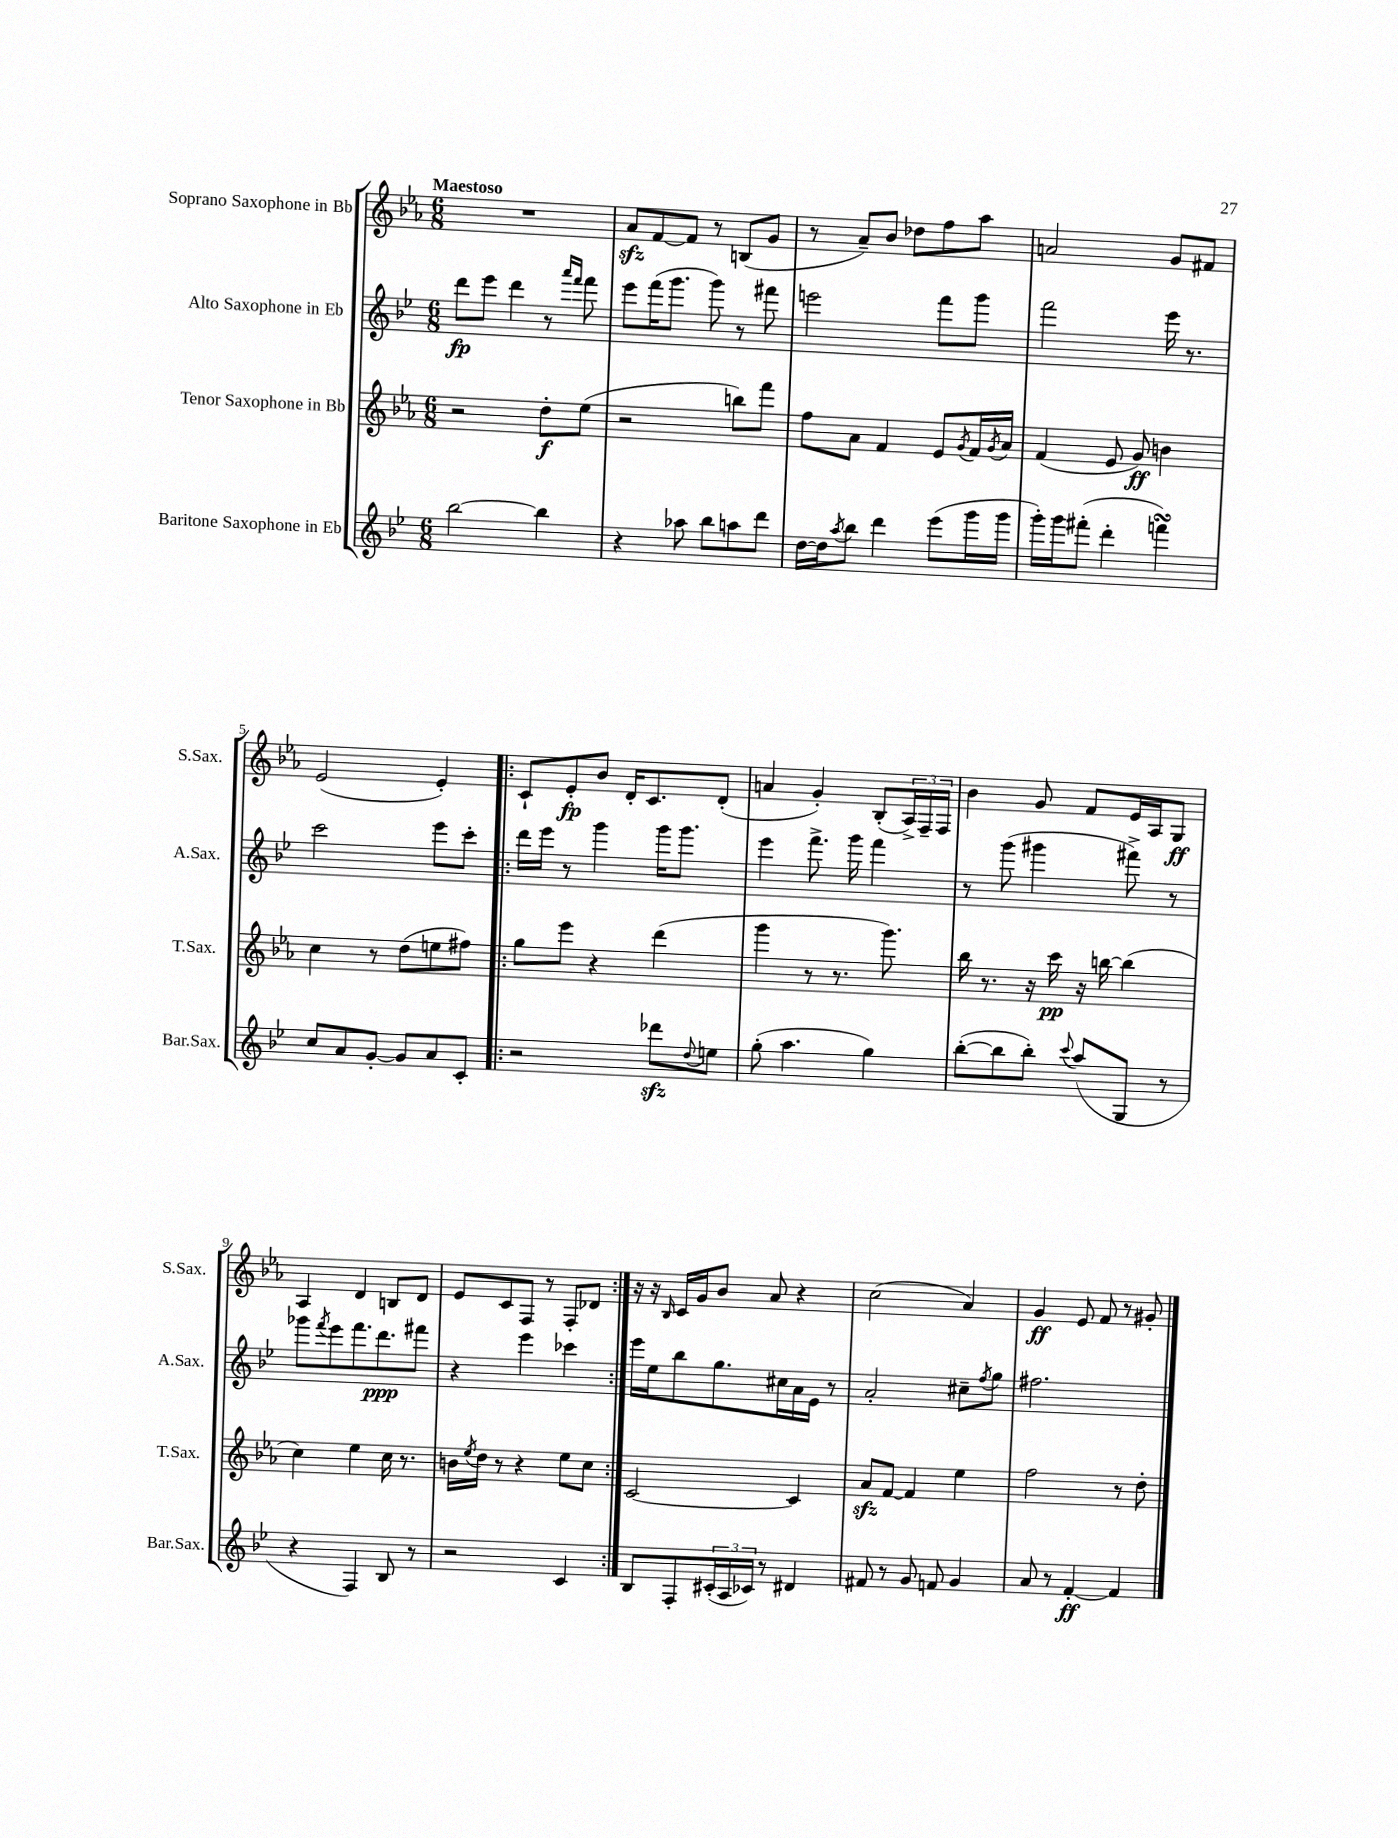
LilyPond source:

<<
\new StaffGroup <<
\new Staff = "s0" \with { instrumentName = "Soprano Saxophone in Bb" shortInstrumentName = "S.Sax." } {
    \clef treble \key ees \major \numericTimeSignature \time 6/8 \tempo "Maestoso"
    R2. |
    aes'8\sfz f'8~ f'8 r8 b8( g'8 |
    r8 aes'8--) bes'8 des''8 f''8 aes''8 |
    a'2 g'8 fis'8 |
    ees'2( ees'4-.) |
    \repeat volta 2 { c'8-! ees'8-.\fp bes'8 d'16-. c'8. d'8-.( |
    a'4 g'4-.) bes8-.( \tuplet 3/2 { aes16->) f16-- f16 } |
    bes'4 g'8 f'8 ees'16 aes16 g8\ff |
    aes4 d'4 b8 d'8 |
    ees'8 c'8 f8 r8 f8-. des'8 | }
    r16 r16 \grace { bes16 } c'16 g'16 bes'8 aes'8 r4 |
    c''2( aes'4) |
    g'4\ff ees'8 f'8 r8 gis'8-. \bar "|." |
}
\new Staff = "s1" \with { instrumentName = "Alto Saxophone in Eb" shortInstrumentName = "A.Sax." } {
    \clef treble \key bes \major \numericTimeSignature \time 6/8
    d'''8\fp ees'''8 d'''4 r8 \grace { a'''16 f'''16 } f'''8 |
    ees'''8 f'''16( g'''8. g'''8) r8 fis'''8 |
    e'''2 f'''8 g'''8 |
    f'''2 ees'''16 r8. |
    c'''2 ees'''8 c'''8-. |
    \repeat volta 2 { d'''16 ees'''16 r8 g'''4 g'''16 g'''8. |
    ees'''4 f'''8.-> g'''16 f'''4 |
    r8 g'''8( gis'''4 fis'''8->) r8 |
    ges'''8 \acciaccatura { f'''8 } ees'''8 f'''8. d'''8.\ppp fis'''8 |
    r4 ees'''4 ces'''4 | }
    ees'''16 ees''16 bes''8 g''8. cis''16 a'16 ees'16 r8 |
    a'2-. cis''8-- \acciaccatura { f''8 } g''8 |
    fis''2. \bar "|." |
}
\new Staff = "s2" \with { instrumentName = "Tenor Saxophone in Bb" shortInstrumentName = "T.Sax." } {
    \clef treble \key ees \major \numericTimeSignature \time 6/8
    r2 d''8-.\f ees''8( |
    r2 b''8) f'''8 |
    f''8 aes'8 f'4 ees'8 \acciaccatura { g'8 } f'16 \acciaccatura { g'8 } aes'16 |
    f'4( ees'8 g'8\ff) b'4 |
    c''4 r8 d''8( e''8 fis''8) |
    \repeat volta 2 { g''8 ees'''8 r4 d'''4( |
    g'''4 r8 r8. g'''8.) |
    bes''16 r8. r16 c'''16\pp r16 b''16~ b''4( |
    c''4) ees''4 c''16 r8. |
    b'16 \acciaccatura { ees''8 } d''16 r8 r4 ees''8 c''8 | }
    c'2~ c'4 |
    aes'8\sfz f'8~ f'4 ees''4 |
    f''2 r8 d''8-. \bar "|." |
}
\new Staff = "s3" \with { instrumentName = "Baritone Saxophone in Eb" shortInstrumentName = "Bar.Sax." } {
    \clef treble \key bes \major \numericTimeSignature \time 6/8
    bes''2~ bes''4 |
    r4 aes''8 bes''8 a''8 d'''8 |
    d''16~ d''16 \acciaccatura { a''8 } bes''8 d'''4 ees'''8( g'''16 g'''16 |
    g'''16-.) g'''16 fis'''8-.( d'''4-. f'''4\turn) |
    c''8 a'8 g'8~-. g'8 a'8 c'8-. |
    \repeat volta 2 { r2 des'''8\sfz \appoggiatura { d''8 } e''8 |
    g''8-.( a''4. g''4) |
    bes''8~-.( bes''8 bes''8-.) \appoggiatura { c'''8 } a''8( g8 r8 |
    r4 f4) bes8 r8 |
    r2 c'4 | }
    bes8 f8-. \tuplet 3/2 { cis'16-.( a16 ces'16) } r8 dis'4 |
    fis'8 r8 g'8 f'8 g'4 |
    a'8 r8 f'4~-.\ff f'4 \bar "|." |
}
>>
>>
